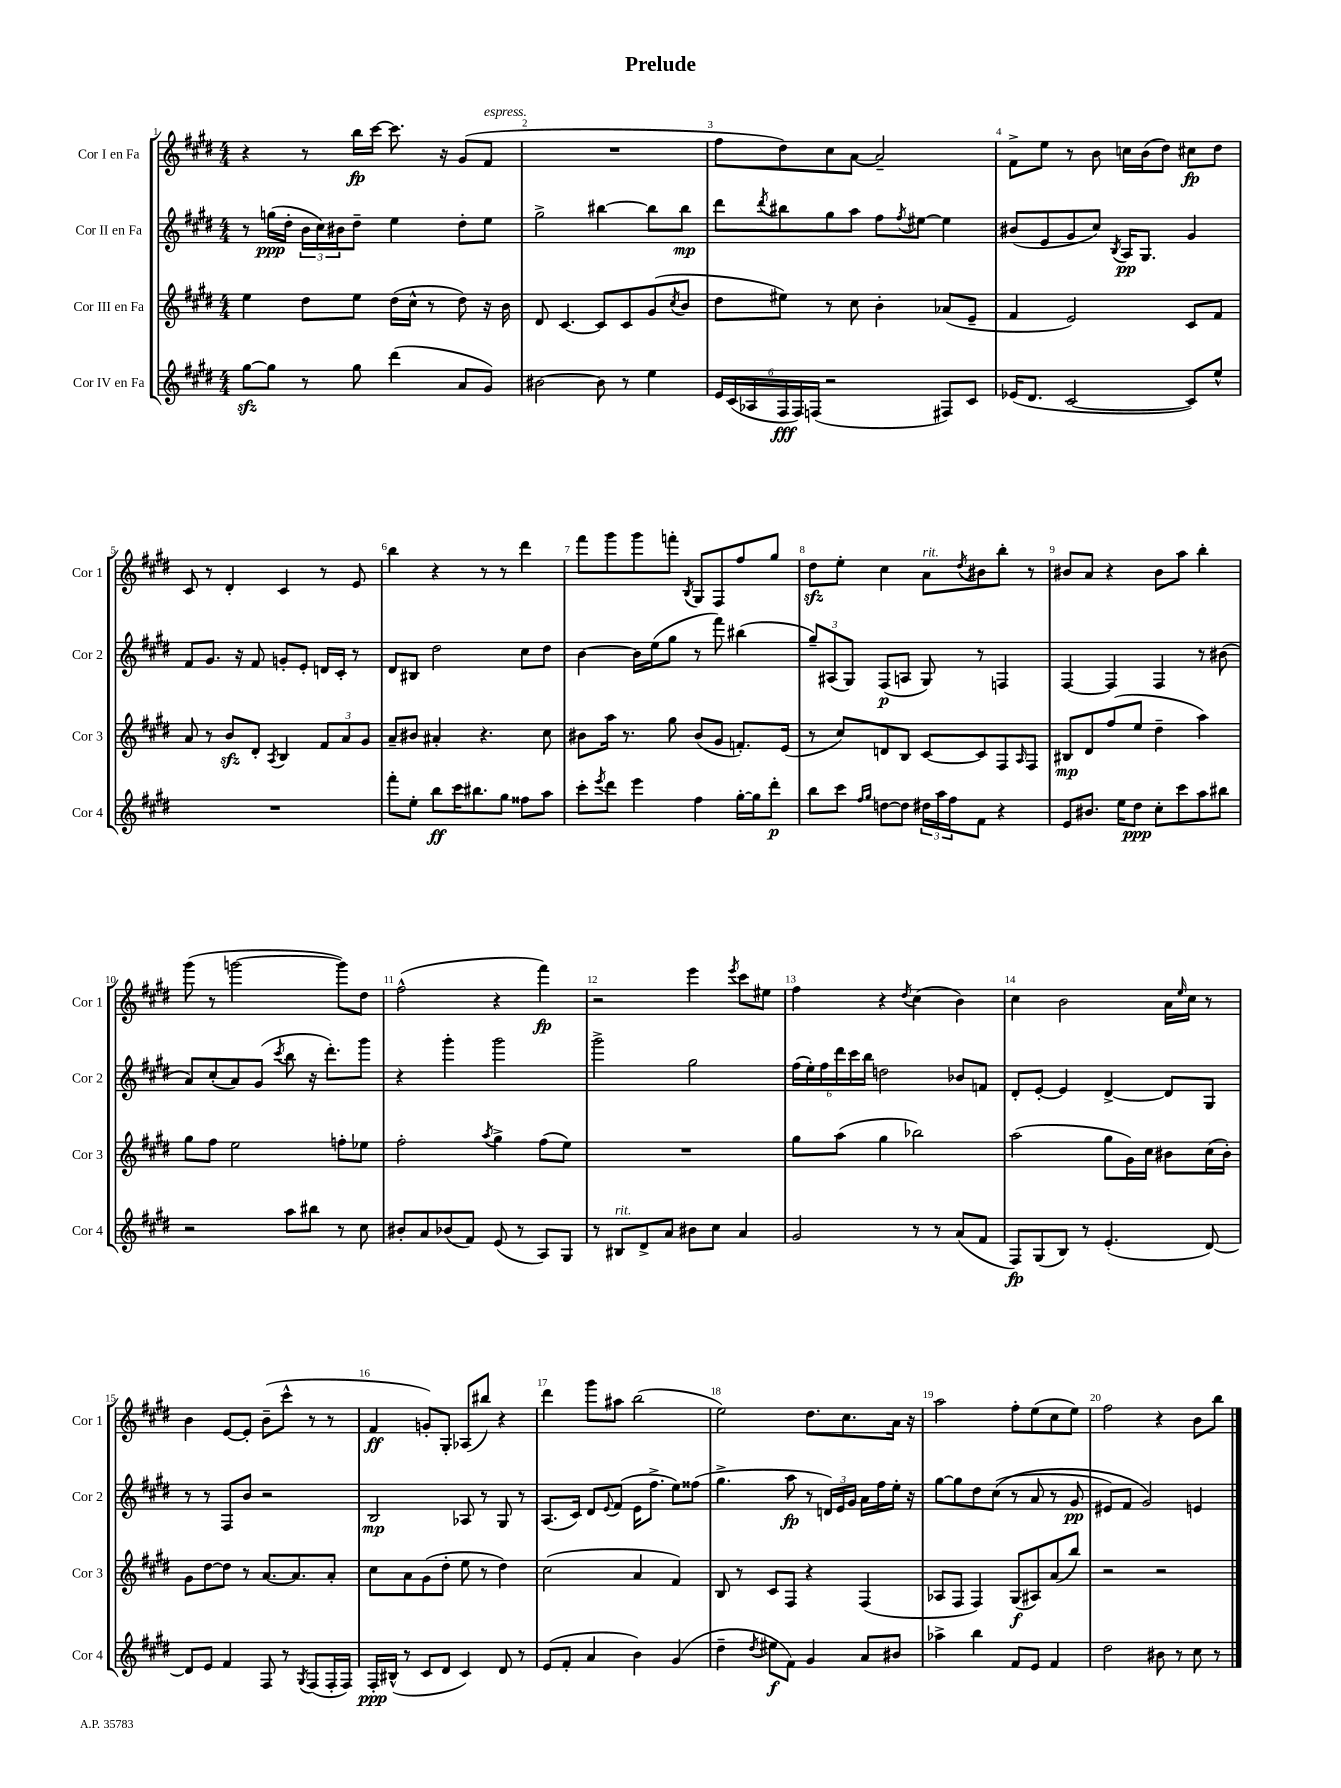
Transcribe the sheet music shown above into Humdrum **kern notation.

**kern	**kern	**kern	**kern
*staff4	*staff3	*staff2	*staff1
*clefG2	*clefG2	*clefG2	*clefG2
*k[f#c#g#d#]	*k[f#c#g#d#]	*k[f#c#g#d#]	*k[f#c#g#d#]
*M4/4	*M4/4	*M4/4	*M4/4
[8gg#\L	4ee\	8r	4r
8gg#\]J	.	(16gg\LL	.
.	.	16dd#'\JJ	.
8r	8dd#\L	24b\LL	8r
.	.	24cc#\)	.
.	.	24b#\J	.
8gg#\	8ee\J	8dd#~\J	16bb\LL
.	.	.	[16ccc#\JJ
(4ddd#\	(16dd#\LL	4ee\	8.ccc#\]
.	16cc#^^\JJ	.	.
.	8r	.	.
.	.	.	16r
8a/L	8dd#\)	8dd#'\L	(8g#/L
8g#/J)	16r	8ee\J	8f#/J
.	16b\	.	.
=	=	=	=
[2b#\	8d#/	2gg#^\	1r
.	[4.c#/	.	.
8b#\]	8c#/]L	[4bb#\	.
8r	8c#/	.	.
4ee\	(8g#/	8bb#\]L	.
.	8qcc#/	.	.
.	8b/J	8bb#\J	.
=	=	=	=
24e/LL	8dd#\L	8ddd#\L	8ff#\L
(24c#/	.	.	.
24A-/	.	.	.
.	.	8qddd#/	.
24F#/	8ee#\J)	8bb#\	8dd#\)
24F#/)	.	.	.
(24F/JJ	.	.	.
2r	8r	8gg#\	8cc#\
.	8cc#\	8aa\J	[8a\J
.	4b'\	8ff#\L	2a~/]
.	.	8qff#/	.
.	.	[8ee#\J	.
8F#/L)	(8a-/L	4ee#\]	.
8c#/J	8e~/J	.	.
=	=	=	=
(16e-/LK	4f#/	(8b#/L	8f#^\L
8.d#/J	.	.	.
.	.	8e/	8ee\J
[2c#/	2e/)	8g#/	8r
.	.	8cc#/J)	8b\
.	.	8qB/	.
.	.	16A/LK	16cc\LL
.	.	8.G#/J	(16b\J
.	.	.	8dd#\J)
8c#/]L)	8c#/L	4g#/	8cc#\L
8ee^^/J	8f#/J	.	8dd#\J
=	=	=	=
1r	8a/	8f#/L	8c#/
.	8r	8.g#/J	8r
.	8b/L	.	4d#'/
.	.	16r	.
.	8d#'/J	8f#/	.
.	8qA/	.	.
.	4B/	8g'/L	4c#/
.	.	8e'/J	.
.	12f#/L	16d/LL	8r
.	.	16c#'/JJ	.
.	12a/	.	.
.	.	8r	8e/
.	12g#/J	.	.
=	=	=	=
8fff#'\L	8a~/L	8d#/L	4bb\
8ee'\J	8b#/J	8B#/J	.
8bb\L	4a#'/	2dd#\	4r
16ccc#\K	.	.	.
8.bb#\	.	.	.
.	4.r	.	8r
8gg#\J	.	.	8r
8ff##\L	.	8cc#\L	4ddd#\
8aa\J	8cc#\	8dd#\J	.
=	=	=	=
8ccc#'\L	8b#\L	[4b\	8fff#\L
8qeee/	.	.	.
8ddd#\J	16aa\Jk	.	8ggg#\
.	8.r	.	.
4eee\	.	16b\]LL	8ggg#\
.	.	(16ee\J	.
.	8gg#\	8gg#\J	8fff'\J
.	.	.	8qB/
4ff#\	(8b#/L	8r	8G#/L
.	8g#/J	8fff#\)	8F#/
[16gg#'\LL	8.f'/L)	(4bb#\	8ff#/
16gg#\]J	.	.	.
8ddd#'\J	.	.	8gg#/J
.	(16e/Jk	.	.
=	=	=	=
8bb\L	8r	12gg#~/L)	8dd#\L
.	.	(12A#/	.
8ccc#\J	8cc#/L)	.	8ee'\J
.	.	12G#/J)	.
16qqff#/LL	.	.	.
16qqgg#/JJ	.	.	.
[8dd\L	8d/	(8F#/L	4cc#\
8dd\]J	8B/J	8A/J	.
24dd#\LL	[8c#/L	8G#/)	8a\L
24aa\	.	.	.
24ff#\J	.	.	.
.	.	.	8qdd#/
8f#\J	8c#/]	8r	8b#\
4r	8F#/	4F/	8bb'\J
.	16qqA/	.	.
.	8F#/J	.	8r
=	=	=	=
8e/L	8B#/L	[4F#/	8b#/L
8.b#/J	8d#/	.	8a/J
.	(8ff#/	4F#/]	4r
16ee\LK	.	.	.
8dd#\J	8ee/J	.	.
8cc#'\L	4dd#~\	4F#/	8b#\L
8ccc#\	.	.	8aa\J
8aa\	4aa\)	8r	4bb'\
8bb#\J	.	(8b#\	.
=	=	=	=
2r	8gg#\L	8a/L)	(8ggg#\
.	8ff#\J	(8cc#'/	8r
.	2ee\	8a/)	[2ggg\
.	.	(8g#/J	.
.	.	8qccc#/	.
8aa\L	.	8bb\	.
8bb#\J	.	16r	.
.	.	8.ddd#'\L)	.
8r	8ff'\L	.	8ggg\]L)
8cc#\	8ee-\J	8ggg#\J	8dd#\J
=	=	=	=
8b#'/L	2ff#'\	4r	(2ff#^^\
8a/	.	.	.
(8b-/	.	4ggg#'\	.
8f#/J)	.	.	.
.	8qaa/	.	.
(8e/	4gg#^\	2ggg#\	4r
8r	.	.	.
8A/L)	(8ff#\L	.	4fff#\)
8G#/J	8ee\J)	.	.
=	=	=	=
8r	1r	2ggg#^\	2r
8B#/L	.	.	.
8d#^/	.	.	.
8a/J	.	.	.
8b#\L	.	2gg#\	4eee\
8cc#\J	.	.	.
.	.	.	8qeee/
4a/	.	.	8ccc#\L
.	.	.	8ee#\J
=	=	=	=
2g#/	8gg#\L	(24ff#\LL	4ff#\
.	.	24ee'\)	.
.	.	24ff#\	.
.	(8aa\J	24ddd#\	.
.	.	24ccc#\	.
.	.	24bb\JJ	.
.	4gg#\	2dd\	4r
.	.	.	8qdd#/
8r	2bb-\)	.	(4cc#\
8r	.	.	.
(8a/L	.	8b-/L	4b\)
8f#/J	.	8f/J	.
=	=	=	=
8F#/L)	(2aa\	8d#'/L	4cc#\
(8G#/	.	[8e'/J	.
8B/J)	.	4e/]	2b\
8r	.	.	.
(4.e'/	8gg#\L	[4d#^/	.
.	16g#\L)	.	.
.	16cc#\JJ	.	.
.	8b#\L	8d#/]L	16a\LL
.	.	.	16qqee/
.	.	.	16cc#\JJ
[8d#/)	(16cc#\L	8G#/J	8r
.	16b#'\JJ)	.	.
=	=	=	=
8d#/]L	8g#\L	8r	4b\
8e/J	[8dd#\	8r	.
4f#/	8dd#\]J	8F#/L	[8e/L
.	8r	8b/J	8e'/]J
8F#/	[8.a/L	2r	(8b~\L
8r	.	.	8ccc#^^\J
.	8.a/]	.	.
8qG#/	.	.	.
(8F#/L	.	.	8r
16F#'/L	8a'/J	.	8r
16F#/JJ)	.	.	.
=	=	=	=
16F#'/LL	8cc#\L	2B/	4f#/
(16B#^^/JJ	.	.	.
8r	8a\	.	.
8c#/L	(8g#\	.	8g'/L)
8d#/J	8dd#'\J	.	8G#'/J
4c#/)	8ee\	8A-/	(8A-/L
.	8r	8r	8bb#/J)
8d#/	4dd#\)	8G#/	4r
8r	.	8r	.
=	=	=	=
(8e/L	(2cc#\	(8.A/L	4ddd#\
8f#'/J	.	.	.
.	.	16c#/Jk)	.
4a/	.	8d#/L	8ggg#\L
.	.	8qqe/	.
.	.	(8f#/J	8aa#\J
4b\)	4a/	16e\LK	(2bb\
.	.	8.ff#^\J	.
(4g#/	4f#/)	8ee\L)	.
.	.	(8ff##\J	.
=	=	=	=
4dd#~\	8B/	4.gg#^\	2ee\)
.	8r	.	.
8qdd#/	.	.	.
8ee#\L	8c#/L	.	.
8f#\J)	8F#/J	8aa\	.
4g#/	4r	8r	8.dd#\L
.	.	24d/LL)	.
.	.	24e/	.
.	.	.	8.cc#\
.	.	24g#/JJ	.
8a/L	(4F#/	16a\LL	.
.	.	16ff#\	.
8b#/J	.	16ee'\JJ	16a\Jk
.	.	16r	16r
=	=	=	=
4aa-^\	8A-/L	[8gg#\L	2aa\
.	8F#/J	8gg#\]	.
4bb\	4F#/)	8dd#\	.
.	.	&((8cc#\J	.
8f#/L	(8G#/L	8r	8ff#'\L
8e/J	8A#/)	8a/	(8ee\
4f#/	(8a/	8r	8cc#\
.	8bb/J)	8g#/	8ee\J)
=	=	=	=
2dd#\	2r	8e#/L)	2ff#\
.	.	8f#/J	.
.	.	2g#/&)	.
8b#\	2r	.	4r
8r	.	.	.
8cc#\	.	4e/	8b\L
8r	.	.	8bb\J
==	==	==	==
*-	*-	*-	*-
